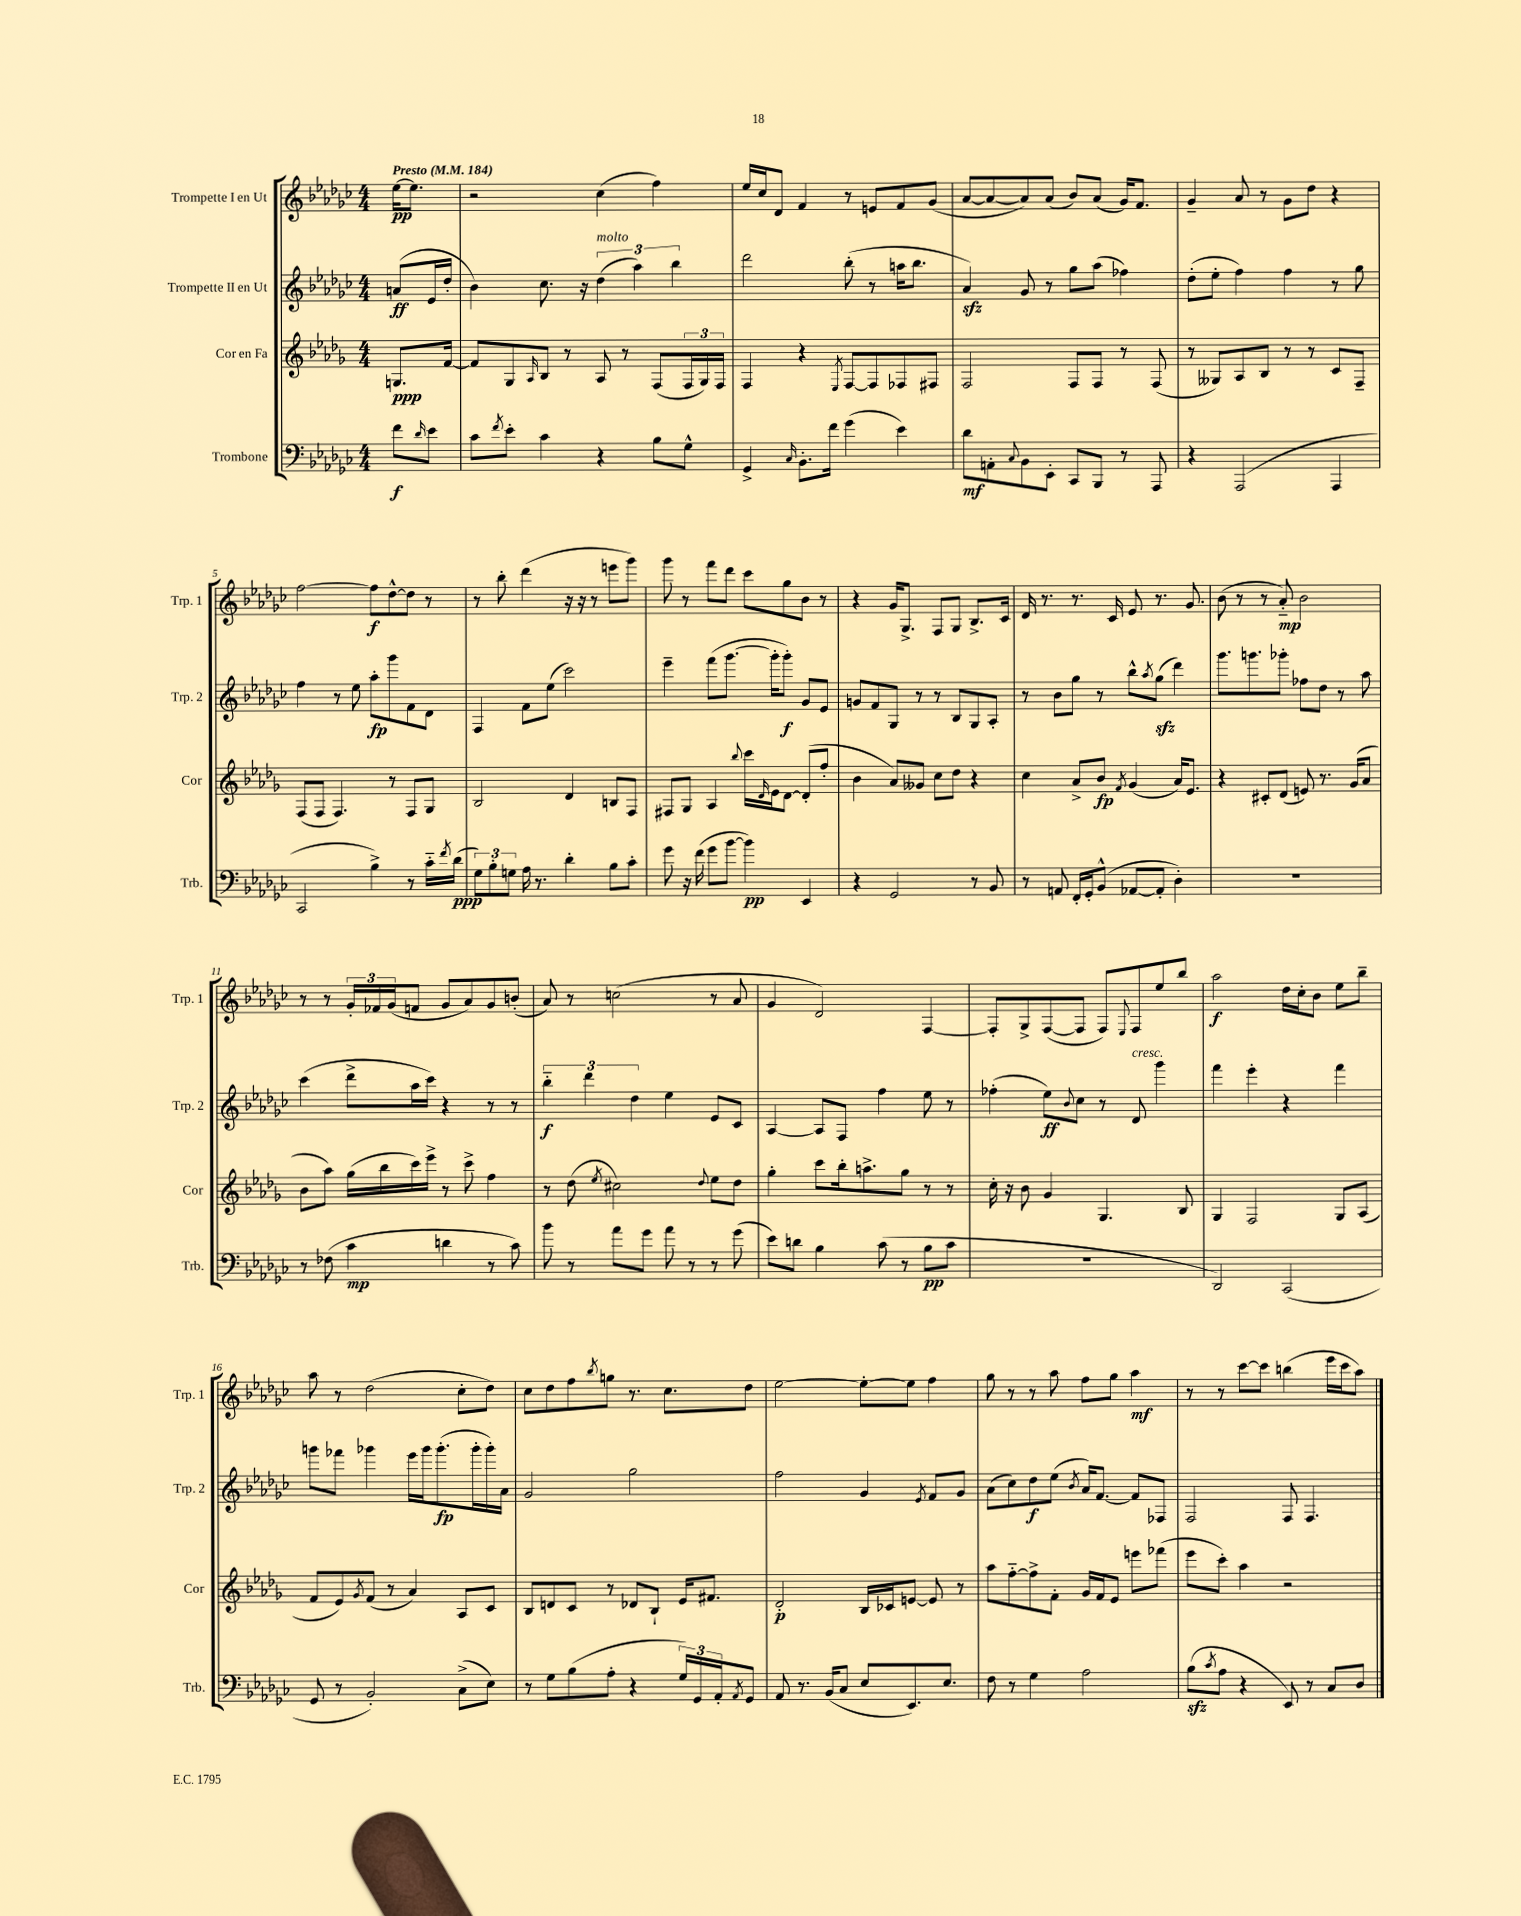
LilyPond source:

<<
\new StaffGroup <<
\new Staff = "s0" \with { instrumentName = "Trompette I en Ut" shortInstrumentName = "Trp. 1" } {
    \clef treble \key ges \major \numericTimeSignature \time 4/4 \partial 4 \tempo "Presto" 4 = 184
    ees''16~\pp ees''8. |
    r2 ces''4( f''4) |
    ees''16 ces''16 des'8 f'4 r8 e'8 f'8 ges'8( |
    aes'8~ aes'8~ aes'8) aes'8( bes'8) aes'8( ges'16) f'8. |
    ges'4-- aes'8 r8 ges'8 des''8 r4 |
    f''2~ f''8\f des''8~-^ des''8 r8 |
    r8 bes''8-. des'''4( r16 r16 r8 e'''8 ges'''8) |
    ges'''8 r8 f'''8 des'''8 ces'''8 ges''8 bes'8 r8 |
    r4 ges'16 ges8.-> f8 ges8 bes8.-> ces'16 |
    des'16 r8. r8. ces'16 ees'8 r8. ges'8. |
    bes'8( r8 r8 aes'8-_\mp) bes'2 |
    r8 r8 \tuplet 3/2 { ges'16-. fes'16 ges'16( } f'8 ges'8 aes'8) ges'8 b'8-.( |
    aes'8) r8 c''2( r8 aes'8 |
    ges'4 des'2) f4~ |
    f8-. ges8-> f8~( f8 f8) \appoggiatura { ees8 } f8 ees''8 bes''8 |
    aes''2\f des''16 ces''16-. bes'8 ees''8 bes''8-- |
    aes''8 r8 des''2( ces''8-. des''8) |
    ces''8 des''8 f''8 \acciaccatura { bes''8 } g''8 r8. ces''8. des''8 |
    ees''2~ ees''8~-. ees''8 f''4 |
    ges''8 r8 r8 aes''8 f''8 ges''8 aes''4\mf |
    r8 r8 ces'''8~ ces'''8 b''4( ees'''16 ces'''16 aes''8) \bar "|." |
}
\new Staff = "s1" \with { instrumentName = "Trompette II en Ut" shortInstrumentName = "Trp. 2" } {
    \clef treble \key ges \major \numericTimeSignature \time 4/4 \partial 4
    a'8\ff( ees'16 des''16-. |
    bes'4) ces''8. r16 \tuplet 3/2 { des''4^\markup { \italic "molto" }( aes''4) bes''4 } |
    des'''2 bes''8-.( r8 a''16 bes''8. |
    aes'4\sfz) ges'8 r8 ges''8 aes''8( fes''4) |
    des''8-.( ees''8-. f''4) f''4 r8 ges''8 |
    f''4 r8 ees''8 aes''8-.\fp ges'''8 f'8 des'8 |
    f4 f'8 ees''8( ces'''2) |
    ees'''4-- f'''8( ges'''8.~ ges'''16-. ges'''8-.\f) ges'8 ees'8 |
    g'8 f'8 ges8 r8 r8 bes8 ges8 aes8-. |
    r8 bes'8 ges''8 r8 bes''8-^ \acciaccatura { aes''8 } ges''8\sfz( des'''4) |
    ges'''8. g'''8. ges'''8-. fes''8 des''8 r8 aes''8 |
    ces'''4( des'''8-> aes''16 ces'''16) r4 r8 r8 |
    \tuplet 3/2 { bes''4-_\f des'''4 des''4 } ees''4 ees'8 ces'8 |
    aes4~ aes8 f8 f''4 ees''8 r8 |
    fes''4-.( ees''8\ff) \appoggiatura { bes'8 } ces''8 r8 des'8^\markup { \italic "cresc." } ges'''4 |
    f'''4 ees'''4-. r4 f'''4 |
    g'''8 fes'''8 ges'''4 ees'''16 ges'''16 ges'''8.-.\fp( ges'''16-. ges'''16-.) aes'16 |
    ges'2 ges''2 |
    f''2 ges'4 \acciaccatura { ees'8 } f'8 ges'8 |
    aes'8( ces''8) des''8\f ees''8( \acciaccatura { bes'8 } aes'16) f'8.~ f'8 fes8 |
    f2 f8 f4. \bar "|." |
}
\new Staff = "s2" \with { instrumentName = "Cor en Fa" shortInstrumentName = "Cor" } {
    \clef treble \key des \major \numericTimeSignature \time 4/4 \partial 4
    g8.\ppp f'16~ |
    f'8 ges8 \grace { aes16 } bes8 r8 aes8 r8 f8( \tuplet 3/2 { f16 ges16) f16 } |
    f4 r4 \acciaccatura { ees8 } f8~ f8 fes8 fis8 |
    f2 f8 f8 r8 f8( |
    r8 geses8) aes8 bes8 r8 r8 c'8 f8-- |
    f8( f8 f4.) r8 f8 ges8 |
    bes2 des'4 b8 f8 |
    fis8 ges8 aes4 \appoggiatura { bes''8 } c'''16 \grace { des'16 } ees'16 des'8~ des'8-.( f''8-. |
    bes'4 aes'8) geses'8 c''8 des''8 r4 |
    c''4 aes'8-> bes'8\fp \acciaccatura { f'8 } ges'4( aes'16) ees'8. |
    r4 cis'8-. des'8( e'8) r8. ges'16( aes'8 |
    bes'8 aes''8) ges''16( bes''16 c'''16) ees'''16-> r8 c'''8-> f''4 |
    r8 des''8( \acciaccatura { ees''8 } cis''2) \appoggiatura { des''8 } ees''8 des''8 |
    ges''4-. c'''8 bes''16-. a''8.-> ges''8 r8 r8 |
    c''16-. r16 bes'8 ges'4 ges4. bes8 |
    ges4 f2 ges8 aes8( |
    f'8 ees'8) \acciaccatura { ges'8 } f'8( r8 aes'4) aes8 c'8 |
    bes8 d'8 c'8 r8 des'8 bes8-! ees'16 fis'8. |
    des'2-.\p bes16 ces'16 e'8~ e'8 r8 |
    aes''8 f''8~-_ f''8-> f'8-. ges'16 f'16 ees'8 e'''8 fes'''8( |
    ees'''8 c'''8-.) aes''4 r2 \bar "|." |
}
\new Staff = "s3" \with { instrumentName = "Trombone" shortInstrumentName = "Trb." } {
    \clef bass \key ges \major \numericTimeSignature \time 4/4 \partial 4
    f'8\f \grace { des'16 } ees'8 |
    ces'8 \acciaccatura { f'8 } ees'8-. ces'4 r4 bes8 ges8-^ |
    ges,4-> \grace { ces16 } bes,8.-. f'16 ges'4( ees'4) |
    des'8\mf a,8-. \appoggiatura { ces8 } bes,8 ees,8-. ces,8 bes,,8 r8 aes,,8 |
    r4 aes,,2( aes,,4 |
    ces,2 bes4->) r8 ces'16-_ \acciaccatura { f'8 } des'16\ppp( |
    \tuplet 3/2 { ges8) bes8-. g8 } aes16 r8. des'4-. bes8 ces'8-. |
    ges'8 r16 f'16( ges'8 bes'8~ bes'4\pp) ees,4 |
    r4 ges,2 r8 bes,8 |
    r8 a,8 f,16-. ges,16-. bes,8-^( aes,8~ aes,8-. des4-.) |
    R1 |
    r8 fes8( ces'4\mp d'4 r8 ces'8) |
    bes'8 r8 aes'8 ges'8 aes'8 r8 r8 ges'8( |
    ees'8) d'8 bes4 ces'8( r8 bes8\pp ces'8 |
    R1 |
    des,2) ces,2( |
    ges,8 r8 bes,2-.) ces8->( ees8) |
    r8 ges8 bes8( aes8-. r4 \tuplet 3/2 { ges16) ges,16 aes,16-. } \acciaccatura { aes,8 } ges,8 |
    aes,8 r8. bes,16( ces8 ees8 ees,8.) ees8. |
    f8 r8 ges4 aes2 |
    bes8\sfz( \acciaccatura { ces'8 } aes8 r4 ees,8) r8 ces8 des8 \bar "|." |
}
>>
>>
